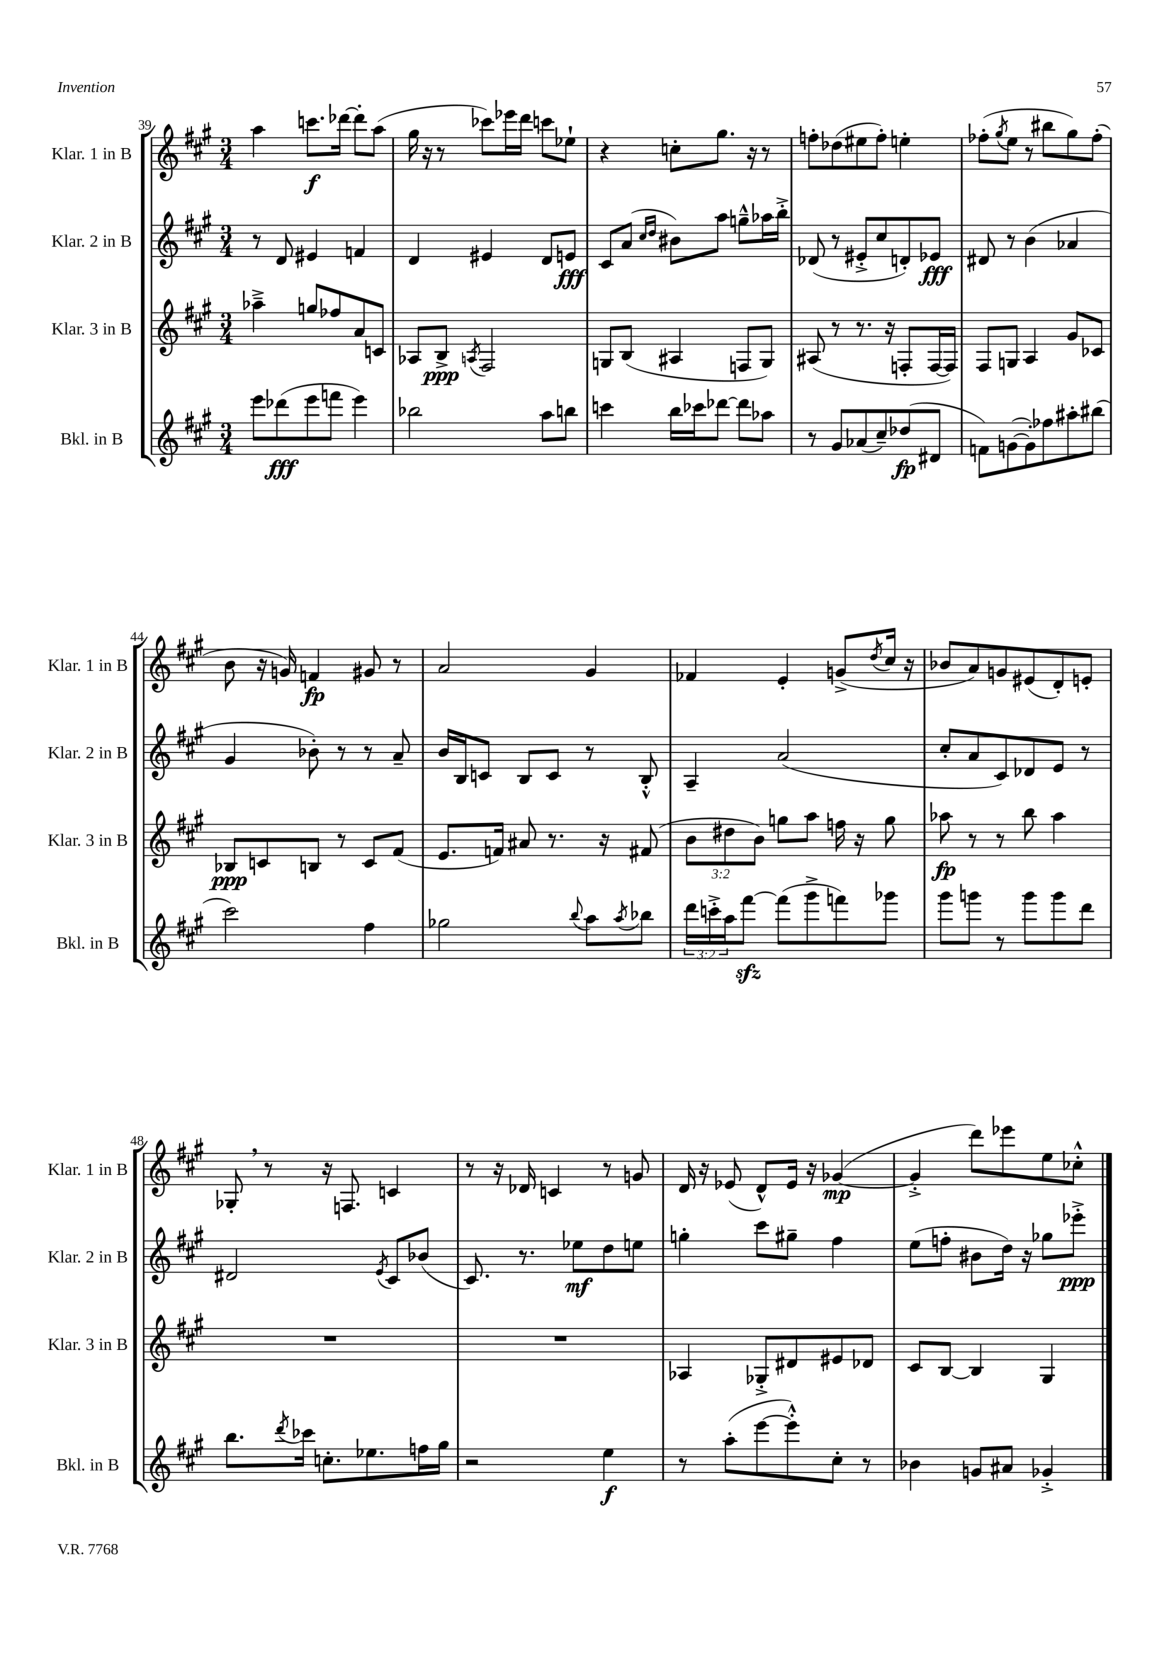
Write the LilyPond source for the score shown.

<<
\new StaffGroup <<
\new Staff = "s0" \with { instrumentName = "Klar. 1 in B" shortInstrumentName = "Klar. 1 in B" } {
    \clef treble \key a \major \numericTimeSignature \time 3/4
    a''4 c'''8.\f des'''16~ des'''8-. a''8( |
    gis''16 r16 r8 ces'''8) ees'''16 d'''16 c'''8 ees''8-! |
    r4 c''8-. gis''8. r16 r8 |
    f''8-. des''8( eis''8 f''8-.) e''4-. |
    fes''8-.( \acciaccatura { gis''8 } e''8 r8 bis''8 gis''8) fes''8-.( |
    b'8 r16 g'16) f'4\fp gis'8 r8 |
    a'2 gis'4 |
    fes'4 e'4-. g'8->( \acciaccatura { d''8 } cis''16 r16 |
    bes'8 a'8) g'8 eis'8( d'8-.) e'8-. |
    ges8-. \breathe r8 r16 f8. c'4 |
    r8 r16 des'16 c'4 r8 g'8 |
    d'16 r16 ees'8( d'8-^) ees'16 r16 ges'4~\mp( |
    ges'4-.-> d'''8) ees'''8 e''8 ces''8-.-^ \bar "|." |
}
\new Staff = "s1" \with { instrumentName = "Klar. 2 in B" shortInstrumentName = "Klar. 2 in B" } {
    \clef treble \key a \major \numericTimeSignature \time 3/4
    r8 d'8 eis'4 f'4 |
    d'4 eis'4 d'8 e'8\fff |
    cis'8 a'8( \grace { cis''16 d''16 } bis'8) a''8 g''8---^ aes''16 b''16-.-> |
    des'8( r8 eis'8-.-> cis''8 d'8-.) ees'8\fff |
    dis'8 r8 b'4( aes'4 |
    gis'4 bes'8-.) r8 r8 a'8-- |
    b'16 b16 c'8 b8 c'8 r8 b8-.-^ |
    a4-- a'2( |
    cis''8-. a'8 cis'8) des'8 e'8 r8 |
    dis'2 \acciaccatura { e'8 } cis'8 bes'8( |
    cis'8.) r8. ees''8\mf d''8 e''8 |
    g''4-. cis'''8 gis''8-- fis''4 |
    e''8( f''8-. bis'8 d''16) r16 ges''8 ees'''8-.->\ppp \bar "|." |
}
\new Staff = "s2" \with { instrumentName = "Klar. 3 in B" shortInstrumentName = "Klar. 3 in B" } {
    \clef treble \key a \major \numericTimeSignature \time 3/4 \override Staff.TupletNumber.text = #tuplet-number::calc-fraction-text
    aes''4---> g''8 fes''8 a'8 c'8 |
    aes8 b8->\ppp \acciaccatura { a8 } fis2 |
    g8 b8( ais4 f8 g8) |
    ais8( r8 r8. r16 f8-. f16~ f16) |
    fis8 g8 a4 gis'8 ces'8 |
    bes8\ppp c'8 b8 r8 c'8 fis'8( |
    e'8. f'16) ais'8 r8. r16 fis'8( |
    \tuplet 3/2 { b'8 dis''8 b'8) } g''8 a''8 f''16 r16 g''8 |
    aes''8\fp r8 r8 b''8 aes''4 |
    R2. |
    R2. |
    aes4 ges8-.-> dis'8 eis'8 des'8 |
    cis'8 b8~ b4 gis4 \bar "|." |
}
\new Staff = "s3" \with { instrumentName = "Bkl. in B" shortInstrumentName = "Bkl. in B" } {
    \clef treble \key a \major \numericTimeSignature \time 3/4 \override Staff.TupletNumber.text = #tuplet-number::calc-fraction-text
    e'''8 des'''8\fff( e'''8 f'''8 e'''4) |
    bes''2 a''8 b''8 |
    c'''4 b''16 ces'''16 des'''8~ des'''8 aes''8 |
    r8 gis'8 aes'8( cis''8--) des''8\fp( dis'8 |
    f'8) g'8~( g'8-.) fes''8 ais''8-. bis''8( |
    cis'''2) fis''4 |
    ges''2 \appoggiatura { b''8 } a''8 \acciaccatura { a''8 } bes''8 |
    \tuplet 3/2 { d'''16 c'''16-.-> a''16 } fis'''8~\sfz fis'''8( gis'''8-> f'''8) ges'''8 |
    gis'''8 g'''8 r8 g'''8 g'''8 d'''8 |
    b''8. \acciaccatura { d'''8 } ces'''16 c''8.-. ees''8. f''16 gis''16 |
    r2 e''4\f |
    r8 a''8-.( e'''8~ e'''8-.-^) cis''8-. r8 |
    bes'4 g'8 ais'8 ges'4-.-> \bar "|." |
}
>>
>>
\layout { \context { \Score currentBarNumber = #39 } }
